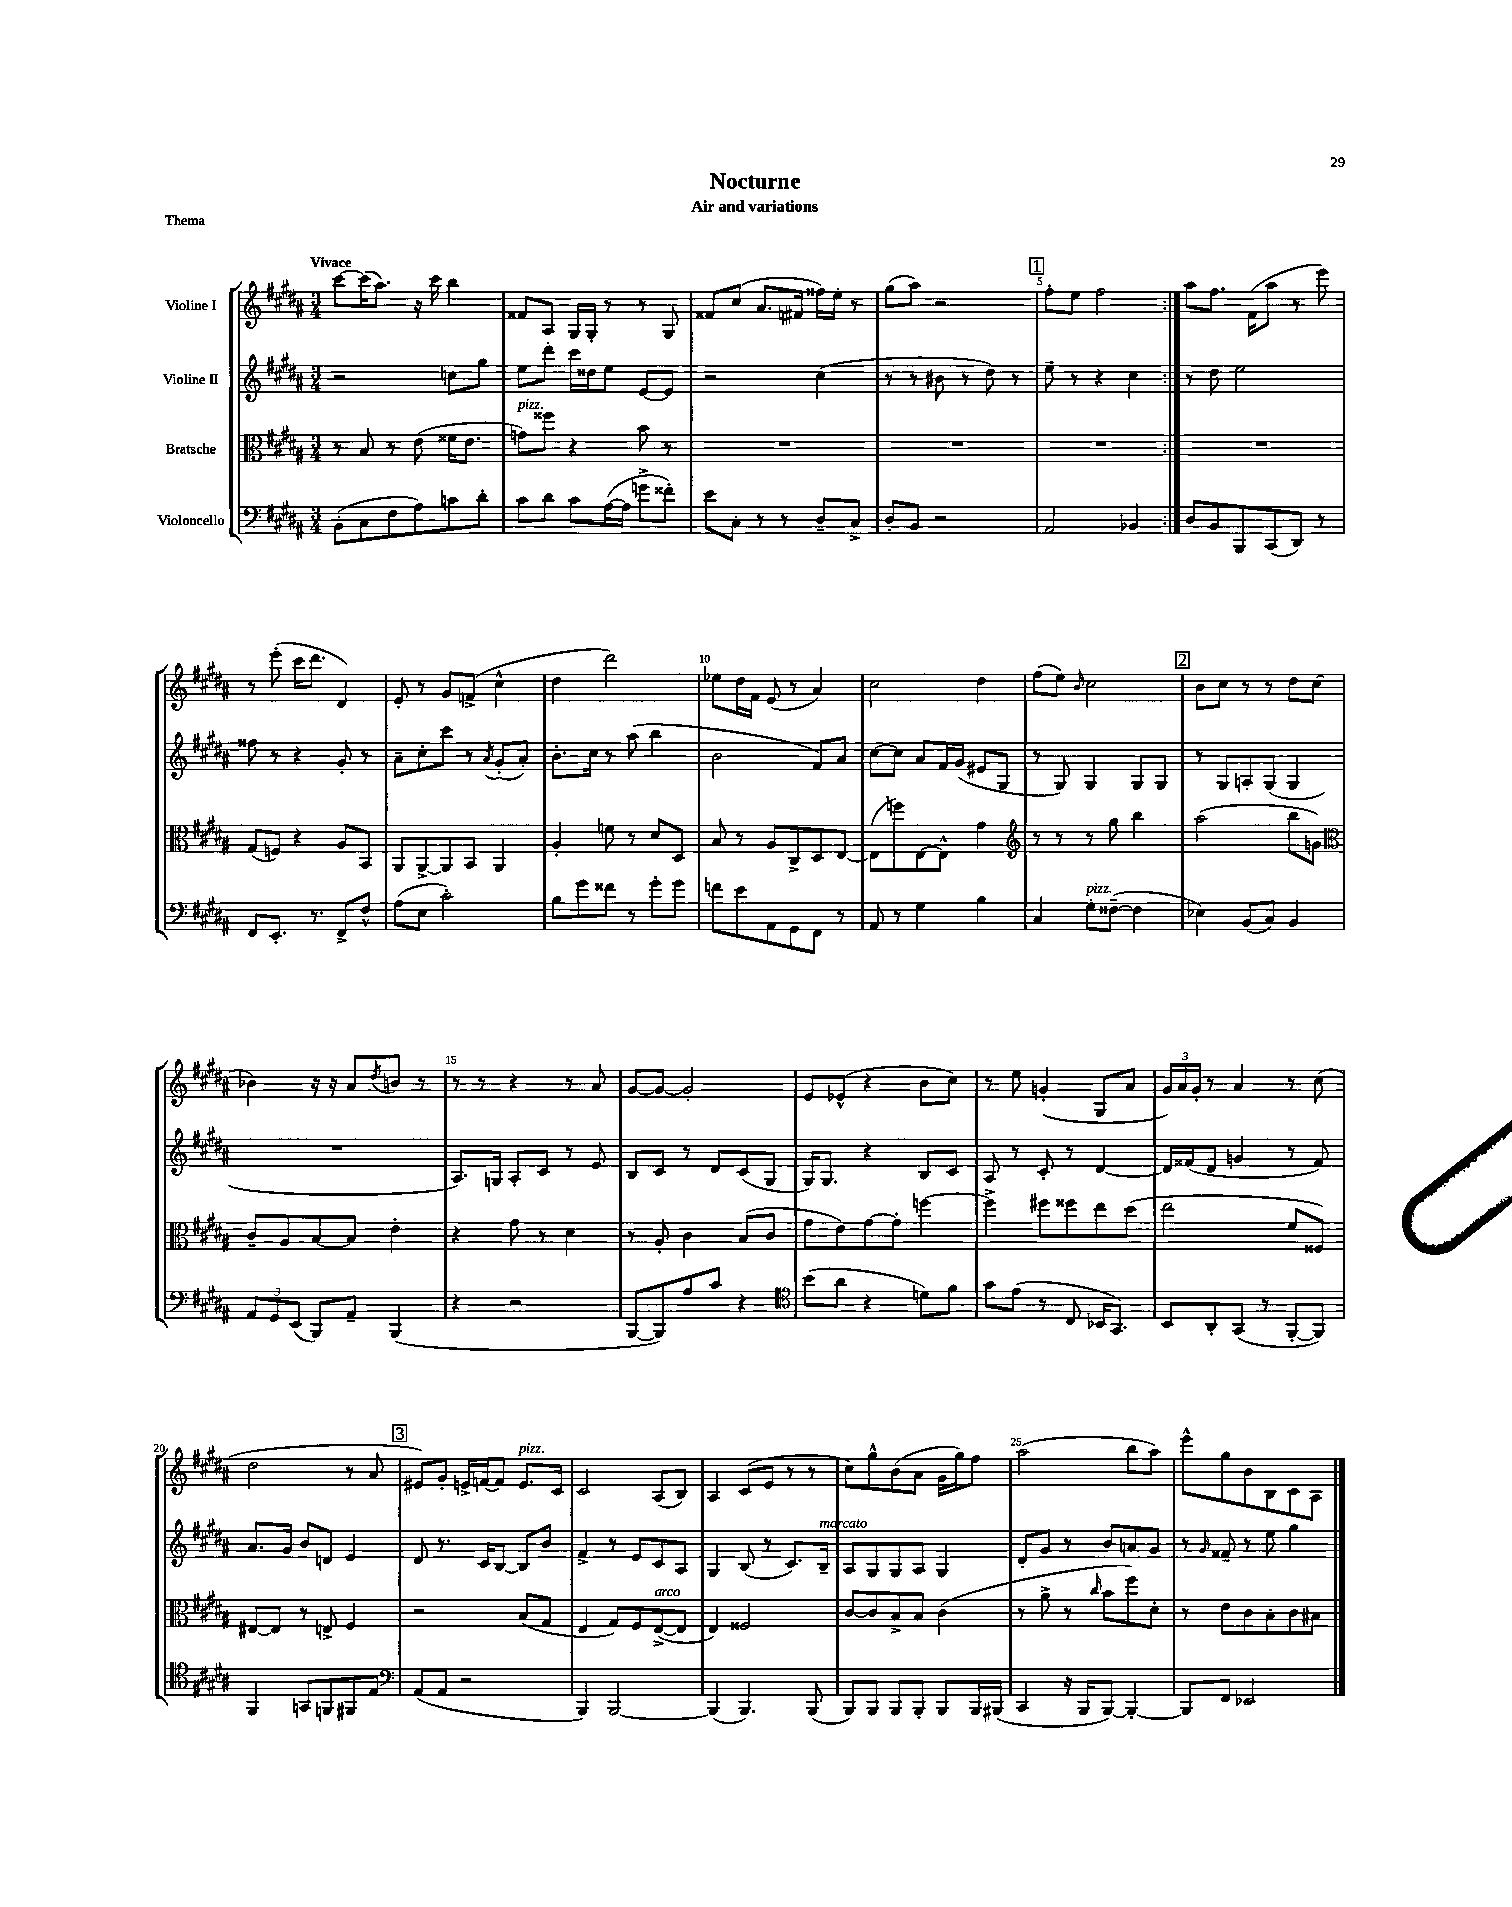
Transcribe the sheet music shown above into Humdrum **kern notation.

**kern	**kern	**kern	**kern
*part4	*part3	*part2	*part1
*staff4	*staff3	*staff2	*staff1
*I"Violoncello	*I"Bratsche	*I"Violine II	*I"Violine I
*clefF4	*clefC3	*clefG2	*clefG2
*k[f#c#g#d#a#]	*k[f#c#g#d#a#]	*k[f#c#g#d#a#]	*k[f#c#g#d#a#]
*M3/4	*M3/4	*M3/4	*M3/4
=1	=1	=1	=1
!	!	!	!LO:TX:a:B:t=Vivace
(8BB'\L	8r	2r	[8ccc#\L
8C#\	8B/	.	(16ccc#\K]
.	.	.	8.aa#\J)
8F#\	8r	.	.
8A#\)	(8e\	.	16r
.	.	.	16ccc#\
8cn\	16f##X\KL	8ccn\L	4bb\
.	8.e\J	.	.
8d#'\J	.	8gg#\J	.
=2	=2	=2	=2
!	!LO:TX:a:i:t=pizz.	!	!
8c#\L	8gn\L)	8ee\L	8f##X/L
8d#\J	8ff##X\J	8ddd#'\J	8A#/J
8c#\L	4r	16ccc#\LL	16G#/LL
.	.	16dd##X\J	16G#'/JJ
([16A#\L	.	8ee\J	8r
16A#\JJ]	.	.	.
8gn^\L	8b\	[8e/L	8r
8f##X'\J)	8r	8e/J]	8G#/
=3	=3	=3	=3
8e\L	2.r	2r	8f##X/L
8C#'\J	.	.	(8cc#/J
8r	.	.	8.a#/L
8r	.	.	.
.	.	.	16f#X/Jk
8D#~/L	.	(4cc#\	16ff##X\LL)
.	.	.	16ee'\JJ
8C#^/J	.	.	8r
=4	=4	=4	=4
8D#'/L	2.r	8r	(8gg#\L
8BB/J	.	8r	8aa#\J)
2r	.	8b#X\	2r
.	.	8r	.
.	.	8dd#\)	.
.	.	8r	.
!!LO:REH:place=s1:t=1
=5	=5	=5	=5
2AA#/	2.r	8ee~\	8ff#'\L
.	.	8r	8ee\J
.	.	4r	2ff#\
4BB-X/	.	4cc#\	.
=6:|!	=6:|!	=6:|!	=6:|!
8D#/L	2.r	8r	8aa#\L
8BB/	.	8dd#\	8.ff#\J
8BBB/	.	2ee\	.
.	.	.	(16f#\KL
(8CC#/	.	.	8aa#\J
8DD#/J)	.	.	8r
8r	.	.	8eee\)
!!LO:LB:g=z
=7	=7	=7	=7
8FF#/L	(8G#/L	8ff##X\	8r
8.EE'/J	8Fn/J)	8r	(8eee'\
.	4r	4r	16ccc#\KL
8.r	.	.	8.ddd#\J
8FF#^/L	8A#/L	8g#'/	4d#/)
8F#^^/J	8BB/J	8r	.
=8	=8	=8	=8
(8A#\L	8AA#/L	8a#~\L	8e'/
8E\J	[8AA#^/	8cc#'\	8r
2c#'\)	8AA#/]	8ccc#\J	8g#/L
.	8BB/J	8r	(8fn^/J
.	.	8qa#/	.
.	4AA#/	(8g#'/L	4cc#^^\
.	.	8a#'/J)	.
=9	=9	=9	=9
8B\L	4A#'/	8.b'\L	4dd#\
8g#\	.	.	.
.	.	16cc#\Jk	.
8f##X\J	8fn\	8r	2ddd#\)
8r	8r	(8aa#\	.
8g#'\L	8d#/L	4bb\	.
8g#\J	8D#/J	.	.
=10	=10	=10	=10
8fn\L	8B/	2b\	8ee-X\L
8e\	8r	.	16dd#\L
.	.	.	16f#\JJ
8AA#\	8A#/L	.	(8e/
8GG#\	8C#^/	.	8r
8FF#\J	8D#/	8f#/L)	4a#/)
8r	[8E/J	8a#/J	.
=11	=11	=11	=11
8AA#/	(8E\L]	[8cc#\L	2cc#\
8r	8ffn\)	8cc#\J]	.
4G#\	[8E\	8a#/L	.
.	8E^^\J]	16f#/L	.
.	.	(16g#/JJ	.
4B\	4g#\	8e#X/L	4dd#\
.	.	8G#/J	.
=12	=12	=12	=12
*	*clefG2	*	*
4C#/	8r	8r	(8ff#\L
.	8r	8G#/)	8ee\J)
.	.	.	16qqb/
!LO:TX:a:i:t=pizz.	!	!	!
8G#'\L	8r	4G#/	2cc#\
([8F##X~\J	8gg#\	.	.
4F##\]	4bb\	8G#/L	.
.	.	8G#/J	.
!!LO:REH:place=s1:t=2
=13	=13	=13	=13
4E-X\)	(2aa#\	8r	8b\L
.	.	8G#/L	8cc#\J
(8BB/L	.	8An'/	8r
8C#/J)	.	(8G#/J	8r
4BB/	8bb\L	4G#/	8dd#\L
.	8gn\J)	.	(8cc#\J
!!LO:LB:g=z
=14	=14	=14	=14
*	*clefC3	*	*
12AA#/L	8c#~/L	2.r	4b-X\)
12GG#/	.	.	.
.	8A#/	.	.
(12EE/J	.	.	.
8BBB/L)	[8B/	.	16r
.	.	.	16r
8AA#~/J	8B/J]	.	8a#/L
.	.	.	8qdd#/
(4BBB/	4e'\	.	8bn/J
.	.	.	8r
=15	=15	=15	=15
4r	4r	8.A#/L)	8r
.	.	.	8r
.	.	16Gn/Jk	.
2r	8g#\	8A#'/L	4r
.	8r	8c#/J	.
.	4d#\	8r	8r
.	.	8e/	8a#/
=16	=16	=16	=16
[8BBB/L	8r	8B/L	[8g#/L
8BBB/])	8A#'/	8c#/J	8g#/J_
8A#/	4c#\	8r	2g#'/]
8c#/J	.	8d#/L	.
4r	(8B/L	(8c#/	.
.	8c#/J	8G#/J	.
=17	=17	=17	=17
*clefC4	*	*	*
(8b\L	8g#\L	16G#/KL)	8e/L
.	.	8.G#/J	.
8a#\J	8e\)	.	(8e-X^^/J
4r	[8g#\	4r	4r
.	8g#'\J]	.	.
8dn\L)	[4ffn\	8B/L	8b\L
8f#\J	.	8c#/J	8cc#\J)
=18	=18	=18	=18
8g#\L	4ff^\]	8A#/	8r
(8e\J	.	8r	8ee\
8r	8ff#X\L	8c#'/	(4gn'/
8C#/	8ff##X\	8r	.
16BB-X/KL	8ee\	[4d#/	8G#/L
8.GG#/J)	.	.	.
.	(8dd#\J	.	8a#/J
=19	=19	=19	=19
8BB/L	2ee\	16d#/LL]	24g#/LL)
.	.	.	24a#/
.	.	(16f##X/J	.
.	.	.	24g#'/JJ
8AA#'/	.	8d#/J	8r
(8GG#/J	.	4gn/	4a#/
8r	.	.	.
[8FF#'/L	8f#/L	8r	8r
8FF#/J])	8F##X/J)	8f##/)	(8cc#\
!!LO:LB:g=z
=20	=20	=20	=20
4FF#/	[8E#X/L	8.a#/L	2dd#\
.	8E#/J]	.	.
.	.	16g#/Jk	.
8GGn/L	8r	8b/L	.
8FFn/	8En^/	8dn/J	.
8FF#X/	4F#/	4e/	8r
8E/J	.	.	8a#/
!!LO:REH:place=s1:t=3
=21	=21	=21	=21
*clefF4	*	*	*
(8AA#/L	2r	8d#/	8e#X/L)
8AA#/J	.	8.r	8g#'/J
2r	.	.	16en^/LL
.	.	16c#/KL	[16fn/J
.	.	[8B/J	8f/J]
!	!	!	!LO:TX:a:i:t=pizz.
.	(8B/L	8B/L]	8.e/L
.	8G#/J	8b/J	.
.	.	.	16c#/Jk
=22	=22	=22	=22
4BBB/)	4E/	4f#^/	2c#/
[2BBB/	8G#/L)	8r	.
.	8F#/	8e/L	.
!	!LO:TX:a:i:t=arco	!	!
.	([8E^/	8c#/	(8A#/L
.	8E/J]	8A#/J	8B/J)
=23	=23	=23	=23
(4BBB/]	4E/)	4G#/	4A#/
4.BBB/)	2F##X/	(8B/	(8c#/L
.	.	8r	8e/J
.	.	8.c#/L)	8r
(8BBB/	.	.	8r
!	!	!LO:TX:a:i:t=marcato	!
.	.	16B~/Jk	.
=24	=24	=24	=24
8BBB/L)	[8c#/L	8A#/L	8cc#\L)
8BBB/J	8c#/]	8G#/	8gg#^^\
8BBB/L	8B^/	8G#/	(8b\
8BBB'/J	8B/J	8A#/J	8a#\J
8BBB/L	(4c#\	4G#/	16g#\LL
.	.	.	16gg#\J)
16BBB/L	.	.	8ff#\J
(16BBB#X/JJ	.	.	.
=25	=25	=25	=25
4CC#/	8r	8d#'/L	(2aa#\
.	8a#^\	8g#/J	.
16r	8r	8r	.
16BBB/KL	.	.	.
.	16qqcc#/	.	.
[8BBB/J)	8b\L	8b/L	.
4BBB'/_	8ff#\)	8an/	8bb\L
.	8d#'\J	8g#/J	8aa#\J)
=26	=26	=26	=26
8BBB/L]	8r	8r	8eee^^\L
.	.	16qqg#/	.
8FF#/J	8e\L	8f##X~/	8gg#\
2EE-X/	8c#\	8r	8b\
.	8B'\	8ee\	8B\
.	8c#\	4gg#\	8c#\
.	8B#X\J	.	8A#\J
==	==	==	==
*-	*-	*-	*-
